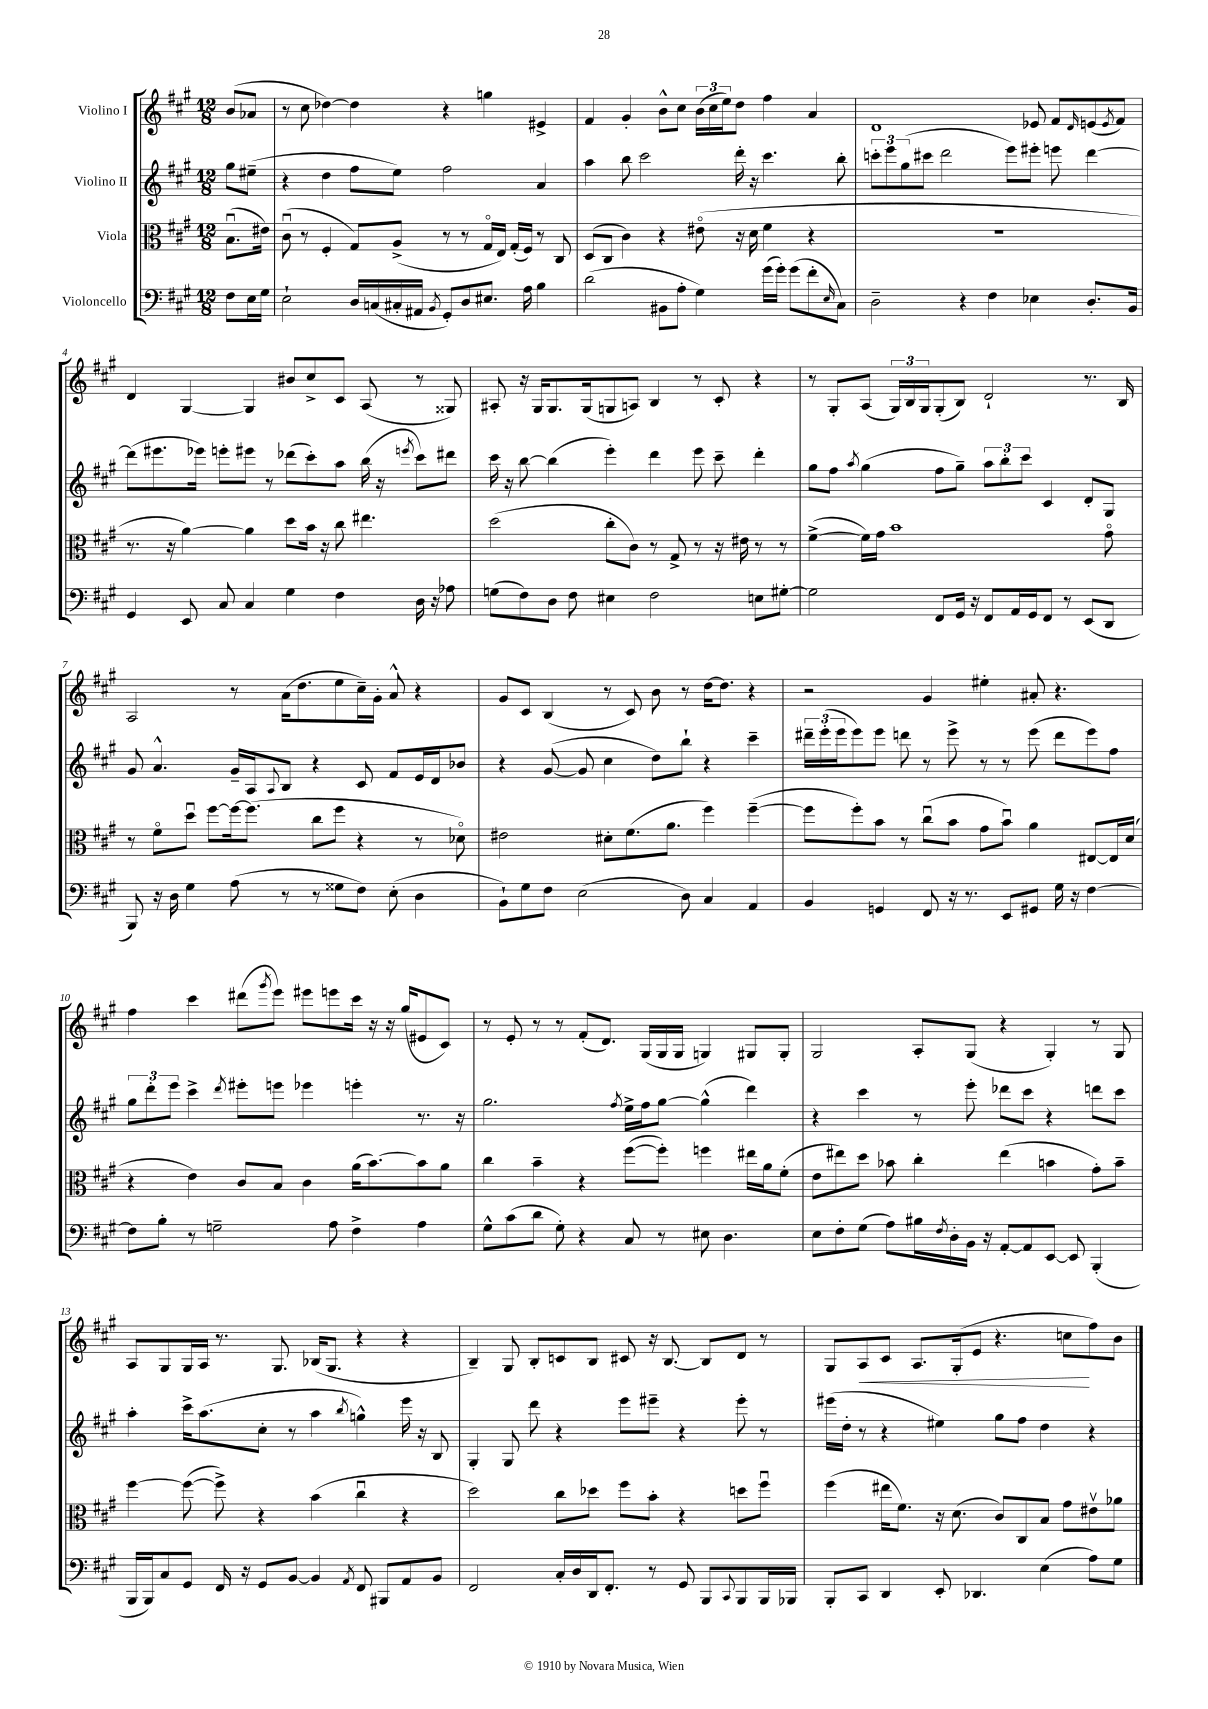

**kern	**kern	**kern	**kern	**dynam
*part4	*part3	*part2	*part1	*part1
*staff4	*staff3	*staff2	*staff1	*staff1
*I"Violoncello	*I"Viola	*I"Violino II	*I"Violino I	*
*clefF4	*clefC3	*clefG2	*clefG2	*
*k[f#c#g#]	*k[f#c#g#]	*k[f#c#g#]	*k[f#c#g#]	*
*M12/8	*M12/8	*M12/8	*M12/8	*
=	=	=	=	=
8F#\L	(8.Bu\L	8gg#\L	(8b/L	.
16E\L	.	(8ee#X~\J	8a-X/J	.
16G#\JJ	16e#X\Jk)	.	.	.
=1	=1	=1	=1	=1
2E`\	(8c#u\	4r	8r	.
.	8r	.	8cc#\	.
.	4F#'/	4dd\	[4dd-X\)	.
16D/LL	8G#/L)	8ff#\L	4dd-\]	.
(16Cn/	.	.	.	.
16C#X'/	(8A^/J	8ee\J)	.	.
16AA#X/JJ	.	.	.	.
8qBB/	.	.	.	.
8GG#'/L)	8r	2ff#\	4r	.
8D/	8r	.	.	.
8.E#X/J	16G#/LL	.	4ggn\	.
.	16E/JJ)	.	.	.
.	(16G#'/LL	.	.	.
16A\	16F#/JJ)	.	.	.
4B\	8r	4a/	4e#X^/	.
.	8C#/	.	.	.
=2	=2	=2	=2	=2
(2d\	(8D/L	4aa\	4f#/	.
.	8C#/J	.	.	.
.	4c#\)	8bb\	4g#'/	.
.	.	2ccc#\	.	.
8BB#X\L	4r	.	8b^^\L	.
8A'\J	.	.	8cc#\J	.
4G#\)	(8e#X\	.	(24b\LL	.
.	.	.	24cc#\	.
.	.	.	24ee\J)	.
.	16r	16ddd'\	8dd\J	.
.	16d\	16r	.	.
(16g#\LL	4f#\	4.ccc#\	4ff#\	.
16g#'\JJ)	.	.	.	.
(8g#\L	.	.	.	.
8f#'\	4r	.	4a/	.
16qqE/	.	.	.	.
8C#\J)	.	8bb'\	.	.
=3	=3	=3	=3	=3
2D~\	1.r	12cccn'\L	1d	.
.	.	12eee\	.	.
.	.	(12gg#\	.	.
.	.	8ccc#X\J	.	.
.	.	2ddd\	.	.
4r	.	.	.	.
4F#\	.	.	.	.
.	.	8eee\L)	.	.
4E-X\	.	8eee#X'\J	8e-X/	.
.	.	8eeen\	8f#/L	.
.	.	.	16qqd/	.
8.D'/L	.	[4ddd\	(8en/	.
.	.	.	8qe/	.
.	.	.	8f#/J)	.
16BB/Jk	.	.	.	.
!!LO:LB:g=z
=4	=4	=4	=4	=4
4GG#/	8.r	(8ddd\L]	4d/	.
.	.	8.eee#X\	.	.
.	16r	.	.	.
8EE/	[4a\)	.	[4G#/	.
.	.	16eee-X\Jk)	.	.
8C#/	.	8eeen'\L	.	.
4C#/	4a\]	8eee#X\J	4G#/]	.
.	.	8r	.	.
4G#\	8dd\L	(8ddd-X\L	8b#X/L	.
.	16b\Jk	8ccc#'\)	8cc#^/	.
.	16r	.	.	.
4F#\	8cc#\	8aa\J	8c#/J	.
.	4.ee#X\	(16bb\	(8A/	.
.	.	16r	.	.
.	.	8qeeen/	.	.
16D\	.	8ccc#\L)	8r	.
16r	.	.	.	.
8A-X\	.	8ddd#X\J	8G##X/)	.
=5	=5	=5	=5	=5
(8Gn\L	(2dd\	16ccc#\	8A#X'/	.
.	.	16r	.	.
8F#\)	.	[8bb\	16r	.
.	.	.	16G#/KL	.
8D\J	.	(4bb\]	8.G#/	.
8F#\	.	.	.	.
.	.	.	(16G#/k	.
4E#X\	8cc#'\L	4eee'\)	8Gn/	.
.	8c#\J)	.	8An/J)	.
2F#\	8r	4ddd\	4B/	.
.	8G#^/	.	.	.
.	8r	8eee\	8r	.
.	16r	8ccc#~\	8c#'/	.
.	16e#X\	.	.	.
8En\L	8r	4ddd'\	4r	.
[8G#X'\J	8r	.	.	.
=6	=6	=6	=6	=6
2G#\]	([4f#^\	8gg#\L	8r	.
.	.	8ff#\J	8G#'/L	.
.	.	8qaa/	.	.
.	16f#\LL])	(4gg#\	(8A/J	.
.	16g#\JJ	.	.	.
.	1b	.	24G#/LL)	.
.	.	.	24B/	.
.	.	.	24G#/J	.
8FF#/L	.	8ff#\L	(8G#'/	.
16GG#/Jk	.	8gg#~\J)	8B/J)	.
16r	.	.	.	.
8FF#/L	.	12aa\L	2d`/	.
.	.	12bb'\	.	.
16AA/L	.	.	.	.
.	.	12ccc#\J	.	.
16GG#/J	.	.	.	.
8FF#/J	.	4c#/	.	.
8r	.	.	.	.
(8EE/L	.	8d'/L	8.r	.
8DD/J	8g#\	8G#/J	.	.
.	.	.	16B/	.
!!LO:LB:g=z
=7	=7	=7	=7	=7
8BBB/)	8r	8g#/	2A/	.
16r	8f#\L	4.a^^/	.	.
16D\	.	.	.	.
4G#\	8ddu\J	.	.	.
.	[8ff#\L	.	.	.
(8A\	16ff#\k_	16g#~/LL	8r	.
.	(8.ff#\J]	16A/J	.	.
.	.	8qqA/	.	.
8r	.	8B/J	(16a\KL	.
.	.	.	8.dd\	.
8r	8cc#\L	4r	.	.
8G##X\L	8ff#\J	.	8ee\	.
8F#\J)	4r	8c#/	16cc#~\L)	.
.	.	.	16g#'\JJ	.
(8E'\	.	8f#/L	8a^^/	.
4D\	8r	16e/L	4r	.
.	.	16d/J	.	.
.	8d-X\)	8b-X/J	.	.
=8	=8	=8	=8	=8
8BB`\L)	2e#X\	4r	8g#/L	.
8G#\	.	.	8c#/J	.
8F#\J	.	([8g#/	(4B/	.
(2E\	.	8g#/]	.	.
.	8d#X'\L	4cc#\	8r	.
.	(8.f#\	.	8c#/)	.
.	.	8dd\L)	8b\	.
.	8.a\J	.	.	.
8D\)	.	8bb`\J	8r	.
4C#/	4ff#\)	4r	[16dd\KL	.
.	.	.	8.dd\J]	.
4AA/	([4ff#~\	4ccc#~\	4r	.
=9	=9	=9	=9	=9
4BB/	8ff#\L]	24ddd#X~\LL	2r	.
.	.	(24eee'\	.	.
.	.	24eee\J	.	.
.	8ff#'\)	8eee\)	.	.
4GGn/	8b\J	8eee\J	.	.
.	8r	8dddn\	.	.
8FF#/	(8cc#u\L	8r	4g#/	.
16r	8b\J	8eee^\	.	.
8.r	.	.	.	.
.	8g#\L	8r	4ee#X'\	.
8EE/L	8bu\J)	8r	.	.
8GG#X/J	4a\	(8eee\	8a#X'/	.
16G#\	.	8ddd\L	4.r	.
16r	.	.	.	.
[4F#\	[8E#X/L	8eee\)	.	.
.	16E#/L]	8ff#\J	.	.
.	(16d/JJ	.	.	.
!!LO:LB:g=z
=10	=10	=10	=10	=10
8F#\L]	4r	12gg#\L	4ff#\	.
.	.	12ddd'\	.	.
8B'\J	.	.	.	.
.	.	12eee\J	.	.
8r	4e\)	4ccc#^\	4ccc#\	.
2Gn~\	.	.	.	.
.	.	8qddd/	.	.
.	8c#/L	8eee#X'\L	(8ddd#X\L	.
.	.	.	8qggg#/	.
.	8B/J	8eeen\J	8eee\J)	.
.	4c#\	4eee-X\	8eee#X\L	.
8A\	.	.	8eeen\	.
4F#^\	(16a\KL	4eeen'\	16ccc#\Jk	.
.	[8.b\)	.	16r	.
.	.	.	16r	.
.	.	.	(16gg#/KL	.
4A\	8b\]	8.r	8e#X/	.
.	8a\J	.	8c#/J)	.
.	.	16r	.	.
=11	=11	=11	=11	=11
8G#^^\L	4cc#\	2.gg#\	8r	.
(8c#\	.	.	8e'/	.
8d\J	4b~\	.	8r	.
8G#'\)	.	.	8r	.
4r	4r	.	(8f#'/L	.
.	.	.	8.d/J)	.
.	.	8qff#/	.	.
8C#/	([8ff#\L	16ee^\LL	.	.
.	.	16ff#\J	(16G#/LL	.
8r	8ff#'\J])	[8gg#\J	16G#/	.
.	.	.	16G#/JJ	.
8E#X\	4ffn\	(4gg#^^\]	4Gn/)	.
4.D\	.	.	.	.
.	16ee#X\LL	4ddd\)	8G#X/L	.
.	16a\J	.	.	.
.	(8f#'\J	.	8G#'/J	.
=12	=12	=12	=12	=12
8E\L	8e\L	4r	2G#/	.
8F#'\	8ee#X\)	.	.	.
(8G#\J	8dd\J	4ccc#\	.	.
8A\L)	8b-X\	.	.	.
16B#X\L	4cc#'\	8r	8A'/L	.
8qF#/	.	.	.	.
16D'\	.	.	.	.
16BB\JJ	.	8eee'\	(8G#/J	.
16r	.	.	.	.
[8AA'/L	(4ee#\	8ddd-X\L	4r	.
8AA/]	.	8ccc#\J	.	.
[8EE/J	4bn\	4r	4G#'/)	.
8EE/]	.	.	.	.
(4BBB'/	8g#'\L)	8dddn\L	8r	.
.	8b~\J	8ccc#\J	8G#/	.
!!LO:LB:g=z
=13	=13	=13	=13	=13
16BBB/LL	[4ff#\	4aa'\	8A/L	.
16BBB/J)	.	.	.	.
8C#/	.	.	8G#/	.
8GG#/J	(8ff#\_	16ccc#^\KL	16G#/L	.
.	.	(8.aa\	16A/JJ	.
16FF#/	8ff#^\])	.	8.r	.
16r	.	.	.	.
8GG#/L	4r	8cc#'\J	.	.
.	.	.	8.G#/	.
[8BB/J	.	8r	.	.
4BB/]	(4b\	4aa\	(16B-X/KL	.
.	.	.	8.G#/J	.
8qAA/	.	8qbb/	.	.
8FF#/	4cc#u\	4ggn^^\)	4r	.
8BBB#X/L	.	.	.	.
8AA/	4r	16eee\	4r	.
.	.	16r	.	.
8BB/J	.	8B/	.	.
=14	=14	=14	=14	=14
2FF#/	2dd\)	4G#'/	4B~/)	.
.	.	8G#/	8G#/	.
.	.	8ddd\	8B'/L	.
16C#'/LL	8cc#\L	4r	8cn/	.
16D/	.	.	.	.
16DD/J	8dd-X\J	.	8B/J	.
8.FF#'/J	.	.	.	.
.	8ff#\L	8eee\L	8c#X/	.
8r	8b'\J	8eee#X~\J	16r	.
.	.	.	[8.B/	.
8GG#/	4r	4r	.	.
8BBB/L	.	.	8B/L]	.
8qqCC#/	.	.	.	.
8BBB/	8ddn\L	8eee#'\	8d/J	.
16BBB/L	8ff#u\J	8r	8r	.
16BBB-X/JJ	.	.	.	.
=15	=15	=15	=15	=15
8BBB'/L	(4ff#\	(16eee#X\LL	8G#/L	.
.	.	16dd'\JJ	.	.
!	!	!	!	!LO:HP:b
8CC#/J	.	8r	8A/	<
4DD/	16ee#X\KL	4r	8c#/J	.
.	8.f#\J)	.	.	.
.	.	.	8.A/L	.
8EE'/	16r	4ee#X\)	.	.
.	(8.d\	.	(16G#'/k	.
4.DD-X/	.	.	8e/J	.
.	8c#/L)	8gg#\L	4.r	.
.	8C#/	8ff#\J	.	.
(4E\	8B/J	4dd\	.	.
.	8g#\L	.	8ccn\L	.
8A\L)	8e#Xv\	4r	8ff#\)	[
8G#\J	8a-X\J	.	8b\J	.
==	==	==	==	==
*-	*-	*-	*-	*-
